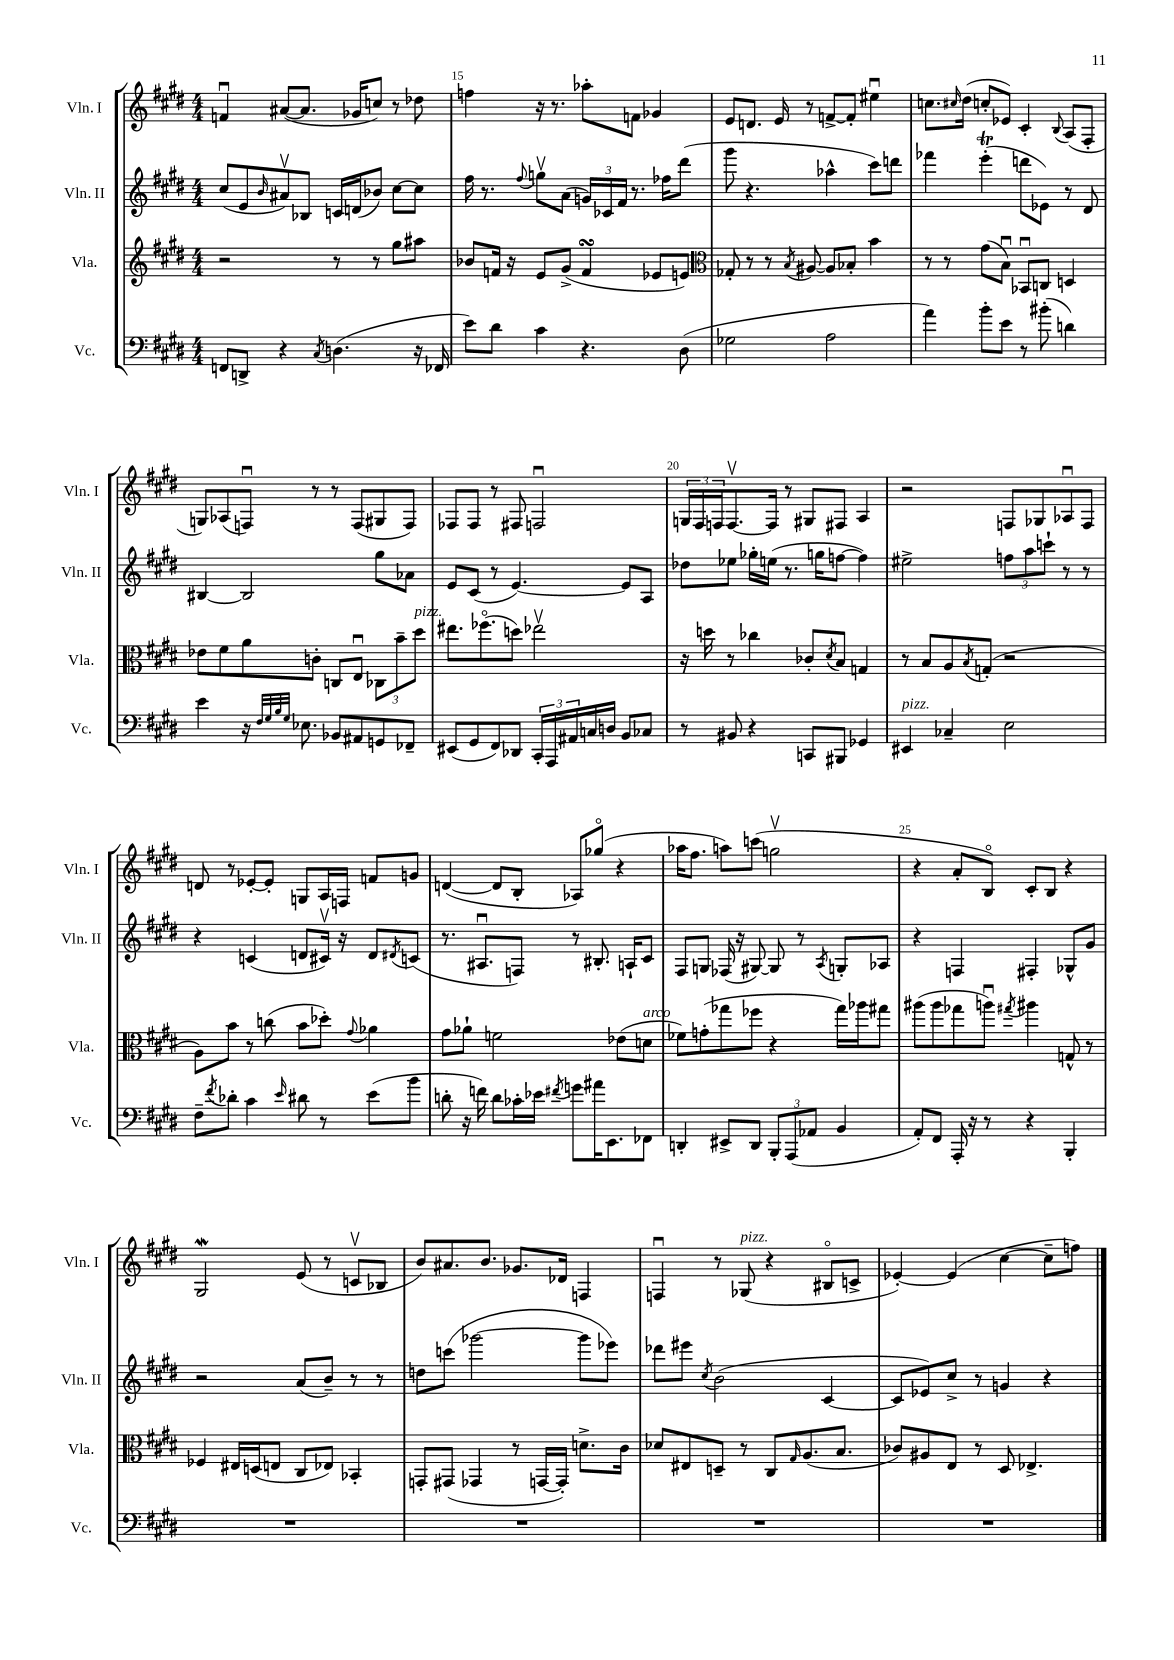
<<
\new StaffGroup <<
\new Staff = "s0" \with { instrumentName = "Vln. I" shortInstrumentName = "Vln. I" } {
    \clef treble \key e \major \numericTimeSignature \time 4/4
    f'4\downbow ais'8~( ais'8. ges'16 c''8) r8 des''8 |
    f''4 r16 r8. aes''8-. f'8 ges'4 |
    e'8 d'8. e'16 r8 f'8~-> f'8-. eis''4\downbow |
    c''8. \grace { cis''16 } dis''16( c''8-. ees'8) cis'4-. \appoggiatura { b8 } a8( fis8-. |
    g8) aes8( f8\downbow) r8 r8 f8( gis8 f8) |
    fes8 fes8 r8 fis8 f2\downbow |
    \tuplet 3/2 { g16 fis16 f16 } f8.~\upbow f16 r8 gis8 fis8 a4 |
    r2 f8 ges8 aes8\downbow f8 |
    d'8 r8 ees'8~-. ees'8-. g8 a16 f16 f'8 g'8 |
    d'4~( d'8 b8-. aes8) ges''8\flageolet( r4 |
    aes''16 fis''8. a''8) c'''8( g''2\upbow |
    r4 a'8-. b8\flageolet) cis'8-. b8 r4 |
    gis2\mordent e'8( r8 c'8\upbow bes8 |
    b'8) ais'8. b'8. ges'8. des'16 f4 |
    f4\downbow r8 ges8^\markup { \italic "pizz." }( r4 bis8\flageolet c'8-> |
    ees'4~-.) ees'4( cis''4~ cis''8-- f''8) \bar "|." |
}
\new Staff = "s1" \with { instrumentName = "Vln. II" shortInstrumentName = "Vln. II" } {
    \clef treble \key e \major \numericTimeSignature \time 4/4
    cis''8( e'8 \grace { b'16 } ais'8\upbow) bes8 c'16 d'16( bes'8) cis''8~ cis''8 |
    fis''16 r8. \appoggiatura { fis''8 } g''8\upbow a'8( \tuplet 3/2 { g'16) ces'16 fis'16 } r8. fes''16 dis'''8( |
    gis'''8 r4. aes''4-^ cis'''8) d'''8 |
    fes'''4 e'''4-.\trill( d'''8 ees'8) r8 dis'8 |
    bis4~ bis2 gis''8 aes'8 |
    e'8 cis'8( r8 e'4.~) e'8 a8 |
    des''8 ees''8 ges''16-. e''16( r8. g''16 f''8~ f''4) |
    eis''2-> \tuplet 3/2 { f''8 a''8 c'''8-! } r8 r8 |
    r4 c'4( d'8 cis'16\upbow) r16 d'8 \acciaccatura { dis'8 } c'8( |
    r8. ais8.\downbow f8) r8 bis8.-. a16-! cis'8 |
    fis8 g8 fes16( r16 gis8~) gis8 r8 \acciaccatura { a8 } g8-. aes8 |
    r4 f4 fis4-. ges8-^ gis'8 |
    r2 a'8( b'8--) r8 r8 |
    d''8 c'''8( ges'''2~ ges'''8 ees'''8) |
    des'''8 eis'''8 \acciaccatura { cis''8 } b'2( cis'4~ |
    cis'8 ees'8) cis''8-> r8 g'4 r4 \bar "|." |
}
\new Staff = "s2" \with { instrumentName = "Vla." shortInstrumentName = "Vla." } {
    \clef treble \key e \major \numericTimeSignature \time 4/4
    r2 r8 r8 gis''8 ais''8 |
    bes'8 f'16 r16 e'8 gis'8->( f'4\turn ees'8 e'8) |
    \clef alto ges8-. r8 r8 \acciaccatura { b8 } ais8~ ais8 bes8-. b'4 |
    r8 r8 gis'8( b8\downbow) bes,8\downbow c8 d4 |
    ees'8 fis'8 a'8 c'8-. c8 e8\downbow \tuplet 3/2 { ces8 b'8-- dis''8^\markup { \italic "pizz." } } |
    eis''8. fes''8.\flageolet( d''8) ees''2\upbow |
    r16 d''16 r8 ces''4 ces'8-. \acciaccatura { dis'8 } b8 g4 |
    r8 b8 a8 \acciaccatura { b8 } g8-.( r2 |
    a8) b'8 r8 c''8( b'8 des''8-.) \appoggiatura { gis'8 } aes'4 |
    gis'8 aes'8-! f'2 ees'8( d'8^\markup { \italic "arco" } |
    fes'8) g'8-.( ges''8 fes''8 r4 ges''16) aes''16 gis''8 |
    ais''8( ais''8 ges''8 a''8\downbow) \acciaccatura { gis''8 } ais''4 g8-^ r8 |
    fes4 eis16 d16( e8 cis8 ees8) bes,4-. |
    g,8-. gis,8( ges,4 r8 g,16~ g,16-.) d'8.-> cis'16 |
    des'8 eis8 d8-- r8 cis8 \grace { gis16 } a8.( b8. |
    ces'8) ais8 e8 r8 dis8 ees4.-> \bar "|." |
}
\new Staff = "s3" \with { instrumentName = "Vc." shortInstrumentName = "Vc." } {
    \clef bass \key e \major \numericTimeSignature \time 4/4
    f,8 d,8-> r4 \acciaccatura { cis8 } d4.( r16 fes,16 |
    e'8) dis'8 cis'4 r4. dis8( |
    ges2 a2 |
    a'4) b'8-. e'8 r8 bis'8-.( d'4) |
    e'4 r16 \grace { fis32 gis32 b32 gis32 } ees8. bes,8 ais,8 g,8 fes,8-- |
    eis,8( gis,8 fis,8) des,8 \tuplet 3/2 { cis,16-. a,,16 ais,16 } c16 d16 b,8 ces8 |
    r8 bis,8 r4 c,8 bis,,8 ges,4 |
    eis,4^\markup { \italic "pizz." } ces4-- e2 |
    fis8-- \acciaccatura { fis'8 } des'8-. cis'4 \grace { e'16 } dis'8 r8 e'8( b'8 |
    d'8-. r16 f'16) d'8 ces'16-. ees'16 \acciaccatura { fis'8 } g'8 ais'16 e,8. fes,8 |
    d,4-. eis,8-> d,8 \tuplet 3/2 { b,,8-. a,,8( aes,8 } b,4 |
    a,8-.) fis,8 a,,16-. r16 r8 r4 b,,4-. |
    R1 |
    R1 |
    R1 |
    R1 \bar "|." |
}
>>
>>
\layout { \context { \Score currentBarNumber = #14 \override BarNumber.break-visibility = ##(#f #t #t) barNumberVisibility = #(every-nth-bar-number-visible 5) } }
